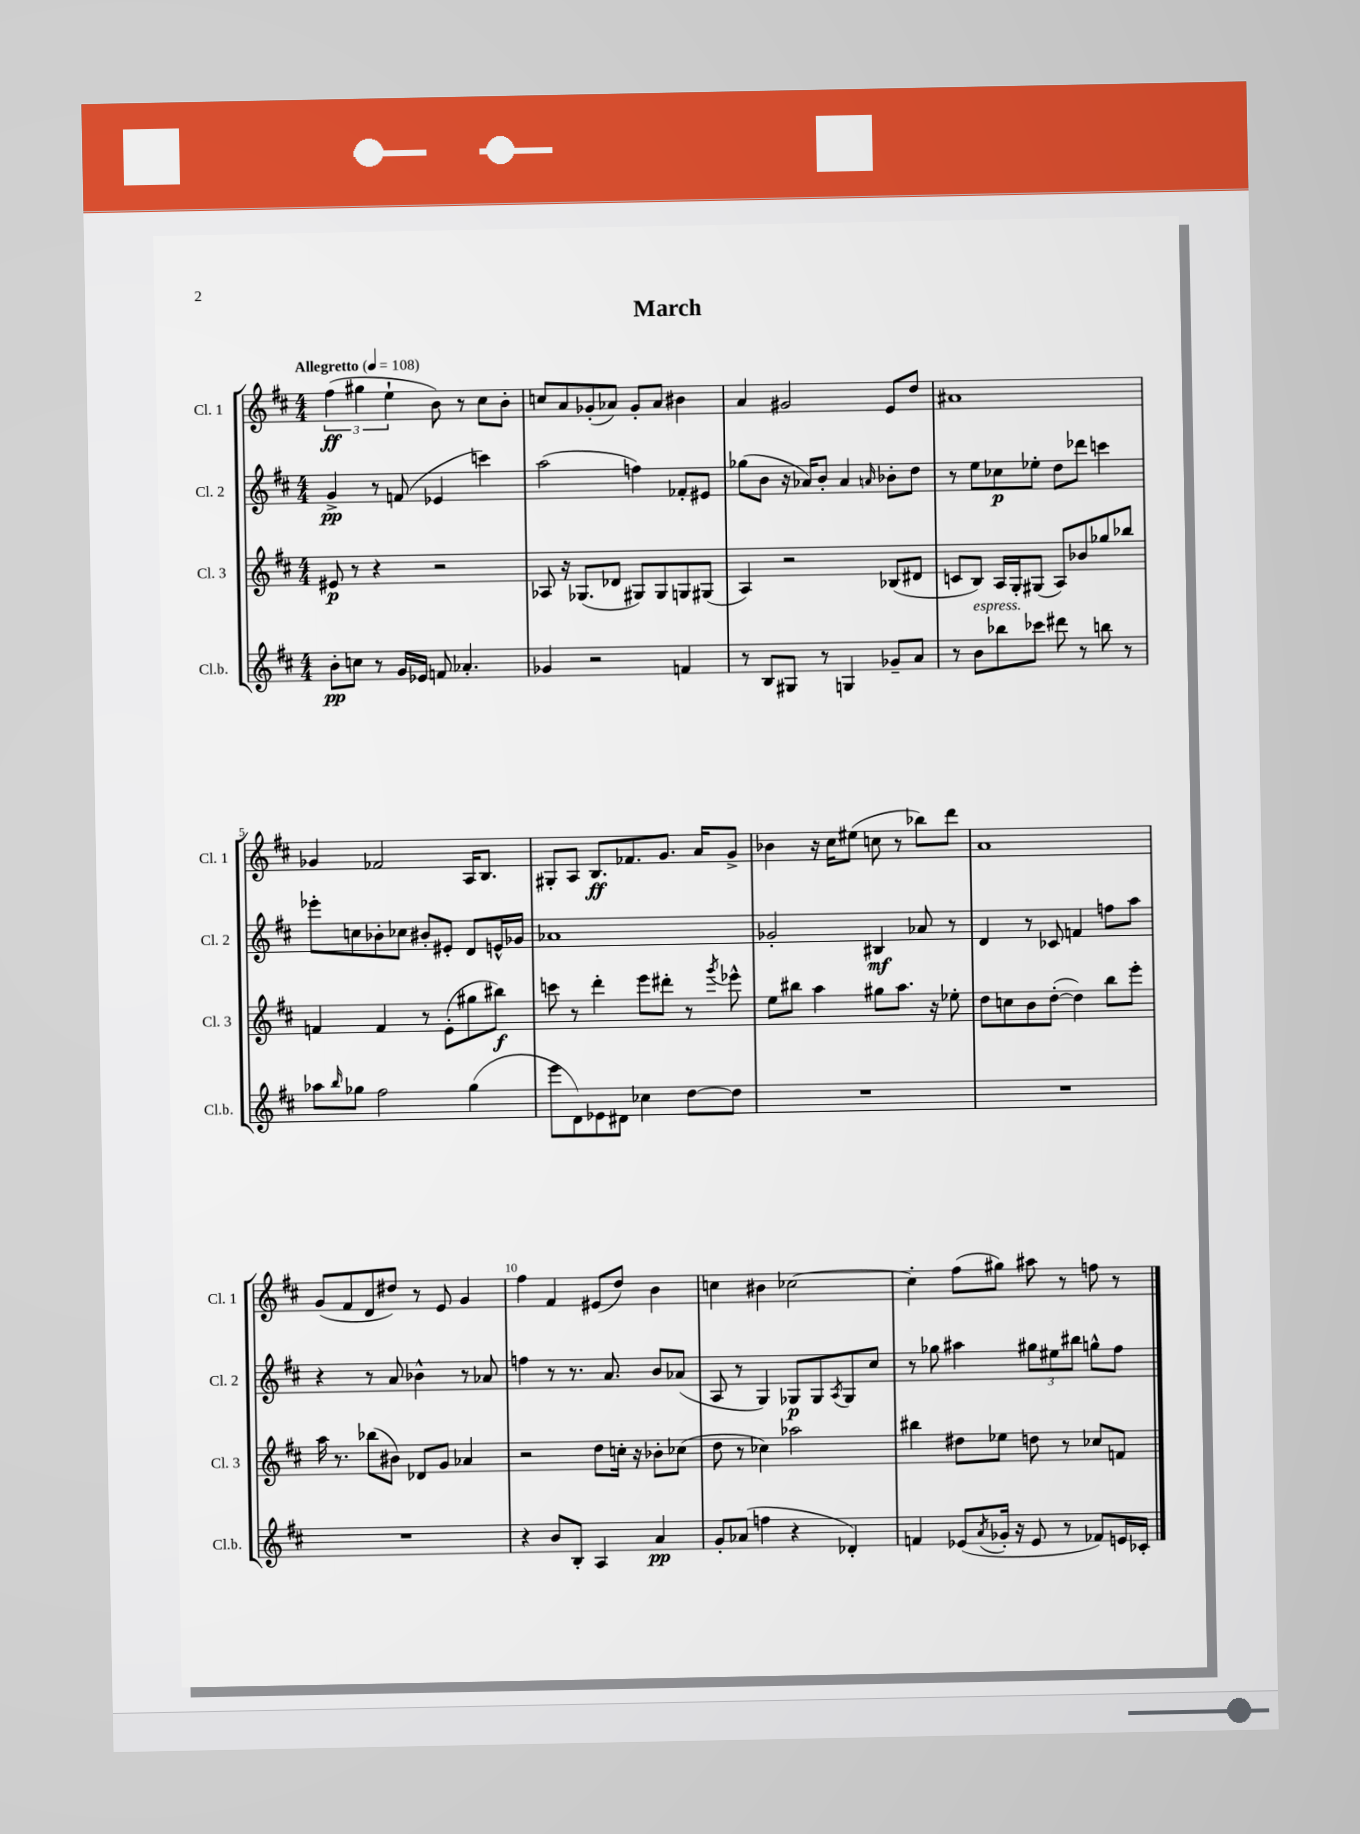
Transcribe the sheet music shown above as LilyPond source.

\header { title = "March" }
<<
\new StaffGroup <<
\new Staff = "s0" \with { instrumentName = "Cl. 1" shortInstrumentName = "Cl. 1" } {
    \clef treble \key d \major \numericTimeSignature \time 4/4 \tempo "Allegretto" 4 = 108
    \tuplet 3/2 { fis''4\ff( gis''4 e''4-! } b'8) r8 cis''8 b'8-. |
    c''8 a'8 ges'8-.( aes'8) ges'8-. aes'8 bis'4 |
    a'4 gis'2 e'8 d''8 |
    ais'1 |
    ges'4 fes'2 a16 b8. |
    gis8-. a8 b8.\ff fes'8. g'8. a'16 g'8-> |
    bes'4 r16 cis''16 eis''8( c''8 r8 bes''8) d'''8 |
    a'1 |
    g'8( fis'8 d'8 dis''8) r8 e'8 g'4 |
    fis''4 fis'4 eis'8( d''8) b'4 |
    c''4 bis'4 ces''2~ |
    ces''4-. fis''8( gis''8) ais''8 r8 f''8 r8 \bar "|." |
}
\new Staff = "s1" \with { instrumentName = "Cl. 2" shortInstrumentName = "Cl. 2" } {
    \clef treble \key d \major \numericTimeSignature \time 4/4
    g'4->\pp r8 f'8( ees'4 c'''4) |
    a''2( f''4) fes'8-. eis'8 |
    ges''8( b'8 r16 aes'16) b'8-. aes'4 \grace { a'16 } bes'8-. d''8 |
    r8 e''8 ces''8\p ees''8-. d''8 des'''8 c'''4 |
    ees'''8-. c''8 bes'8-. ces''8 bis'8-. eis'8-. d'8 e'16-^ ges'16 |
    aes'1 |
    ges'2-. bis4\mf aes'8 r8 |
    d'4 r8 ces'8 f'4 f''8 a''8 |
    r4 r8 a'8 bes'4-^ r8 aes'8 |
    f''4 r8 r8. a'8. b'8 aes'8( |
    a8 r8 g4) ges8\p ges8 \acciaccatura { a8 } ges8 cis''8 |
    r8 ges''8 ais''4 \tuplet 3/2 { gis''8 eis''8 bis''8 } g''8-^ fis''8 \bar "|." |
}
\new Staff = "s2" \with { instrumentName = "Cl. 3" shortInstrumentName = "Cl. 3" } {
    \clef treble \key d \major \numericTimeSignature \time 4/4
    eis'8\p r8 r4 r2 |
    aes8 r16 ges8.( des'8 gis8) gis8 g8 gis8( |
    a4) r2 bes8( dis'8 |
    c'8 b8) a16 g16-. gis8( a8) bes'8 ges''8 bes''8 |
    f'4 f'4 r8 e'8-.( gis''8 bis''8\f) |
    c'''8 r8 d'''4-. e'''8 dis'''8-. r8 \acciaccatura { g'''8 } ees'''8-^ |
    e''8 bis''8 a''4 gis''8 a''8. r16 ees''8-. |
    d''8 c''8 b'8 d''8~-.( d''4) b''8 e'''8-. |
    a''16 r8. bes''8( bis'8) des'8 g'8 aes'4 |
    r2 d''8 c''16-. r16 bes'8-. ces''8( |
    d''8 r8 ces''4) aes''2 |
    bis''4 dis''8 ees''8 d''8 r8 ces''8 f'8 \bar "|." |
}
\new Staff = "s3" \with { instrumentName = "Cl.b." shortInstrumentName = "Cl.b." } {
    \clef treble \key d \major \numericTimeSignature \time 4/4
    b'8-.\pp c''8 r8 g'16 ees'16 f'8 aes'4.-. |
    ges'4 r2 f'4 |
    r8 b8 gis8 r8 g4 ges'8-- a'8 |
    r8 b'8^\markup { \italic "espress." } bes''8 ces'''8 dis'''8 r8 b''8 r8 |
    aes''8 \grace { b''16 } ges''8 fis''2 ges''4( |
    e'''8 d'8) ees'8 dis'8 ces''4 d''8~ d''8 |
    R1 |
    R1 |
    R1 |
    r4 b'8 b8-. a4 a'4\pp |
    g'8-. aes'8( f''4 r4 des'4-.) |
    f'4 ees'8( \acciaccatura { a'8 } ges'16-. r16 ees'8 r8 fes'8) e'16 ces'16-. \bar "|." |
}
>>
>>
\layout { \context { \Score \override BarNumber.break-visibility = ##(#f #t #t) barNumberVisibility = #(every-nth-bar-number-visible 5) } }
